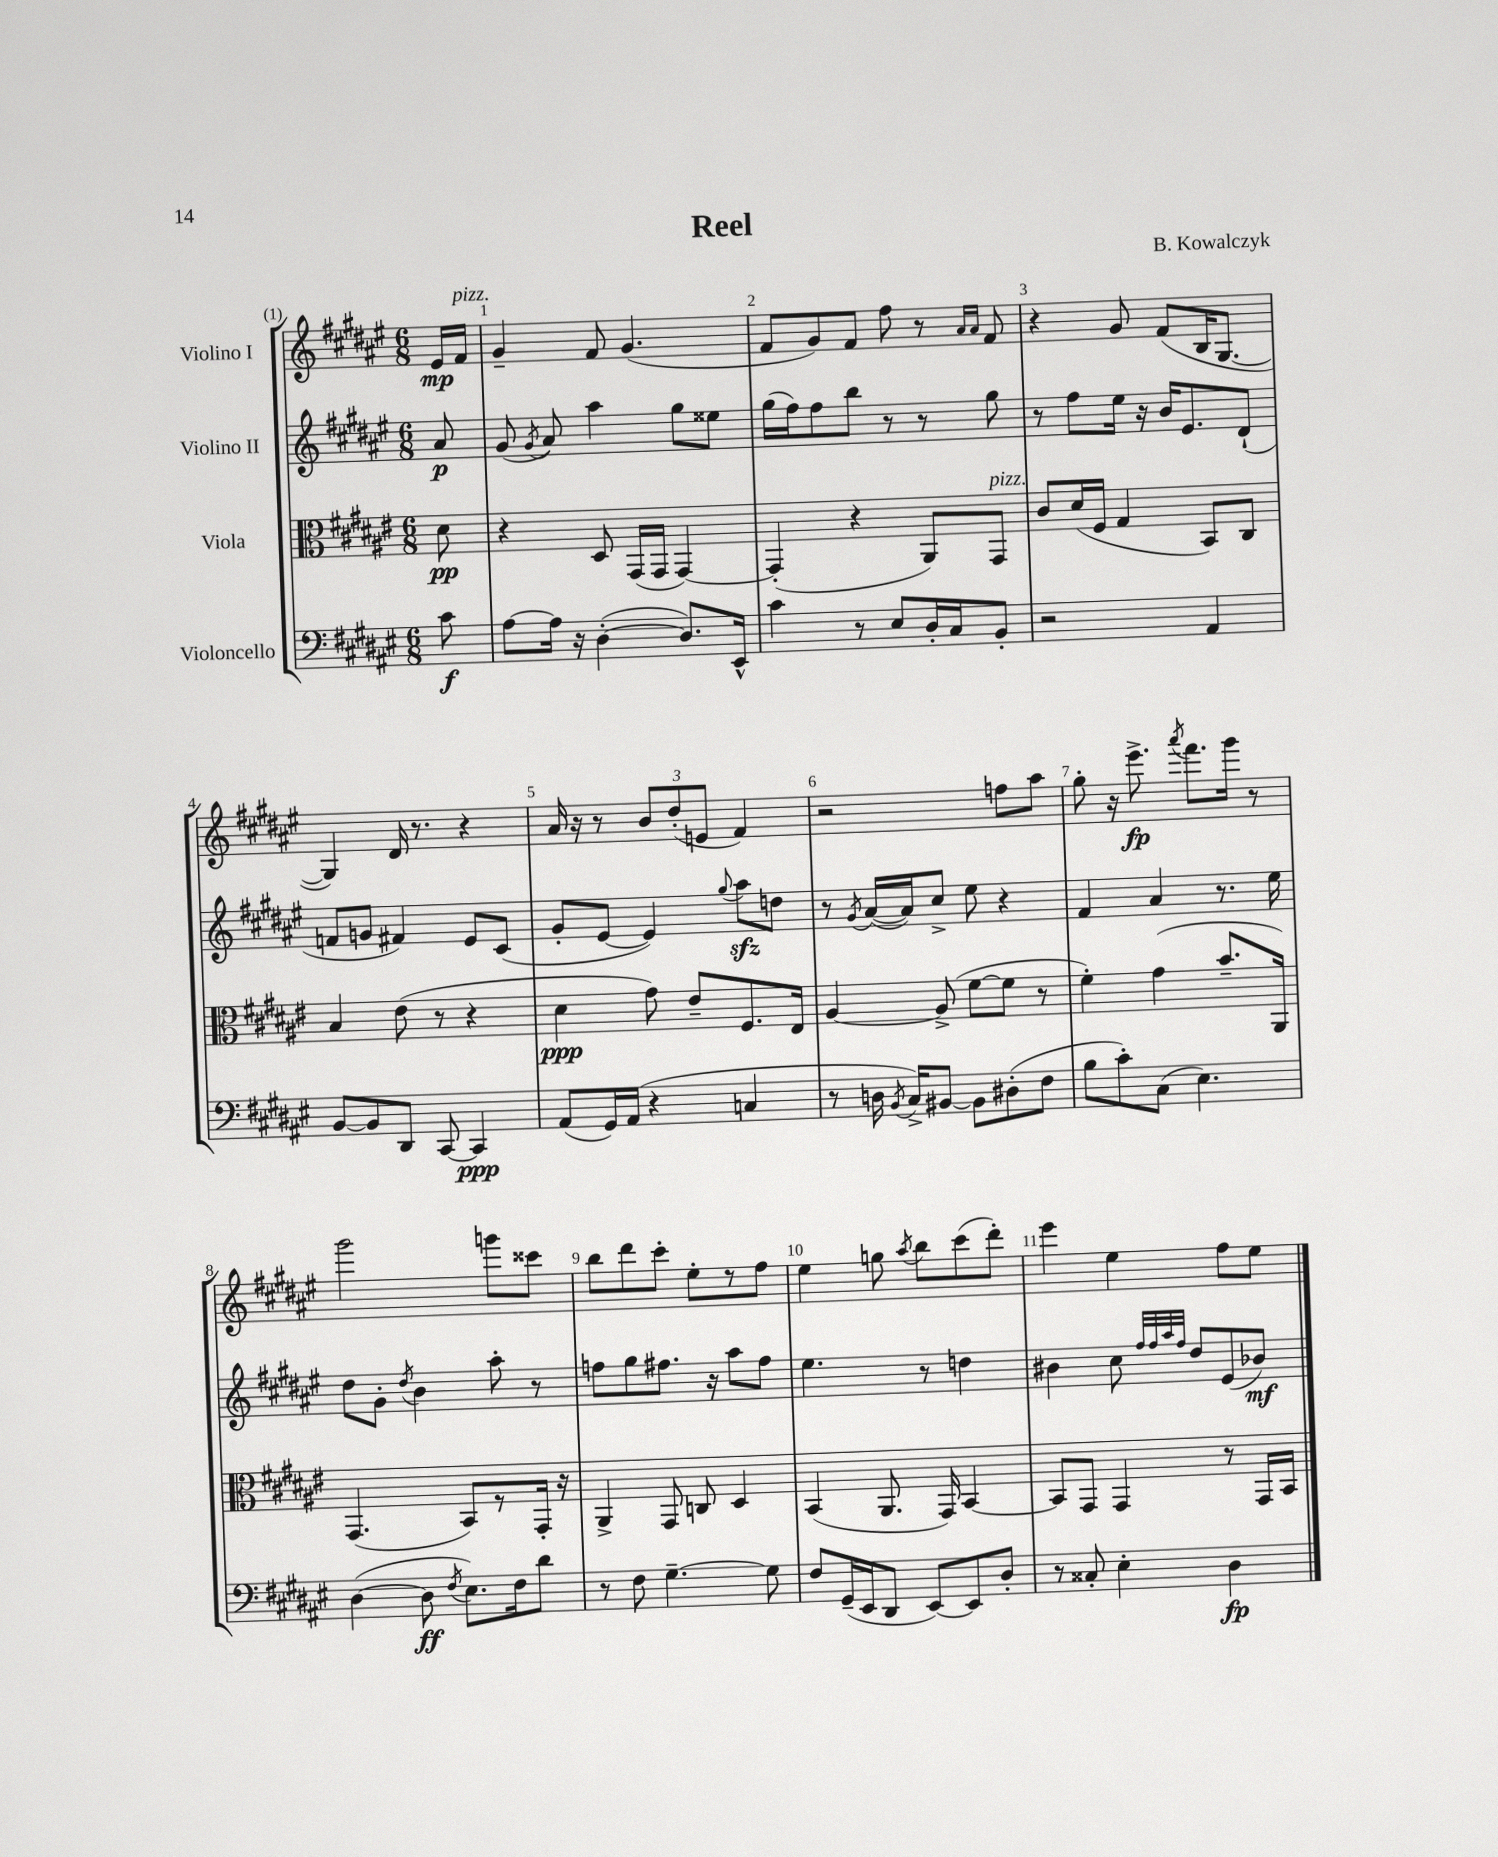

**kern	**dynam	**kern	**dynam	**kern	**dynam	**kern	**dynam
*part4	*part4	*part3	*part3	*part2	*part2	*part1	*part1
*staff4	*staff4	*staff3	*staff3	*staff2	*staff2	*staff1	*staff1
*I"Violoncello	*	*I"Viola	*	*I"Violino II	*	*I"Violino I	*
*clefF4	*	*clefC3	*	*clefG2	*	*clefG2	*
*k[f#c#g#d#a#e#]	*	*k[f#c#g#d#a#e#]	*	*k[f#c#g#d#a#e#]	*	*k[f#c#g#d#a#e#]	*
*M6/8	*	*M6/8	*	*M6/8	*	*M6/8	*
=	=	=	=	=	=	=	=
8c#\	f	8d#\	pp	8a#/	p	16e#/LL	mp
!	!	!	!	!	!	!LO:TX:a:i:t=pizz.	!
.	.	.	.	.	.	16f#/JJ	.
=1	=1	=1	=1	=1	=1	=1	=1
[8A#\L	.	4r	.	(8g#/	.	4g#~/	.
.	.	.	.	8qg#/	.	.	.
16A#\Jk]	.	.	.	8a#/)	.	.	.
16r	.	.	.	.	.	.	.
([4D#'\	.	8D#/	.	4aa#\	.	8f#/	.
.	.	(16GG#/LL	.	.	.	(4.g#/	.
.	.	16GG#/JJ	.	.	.	.	.
8.D#/L])	.	[4GG#/)	.	8gg#\L	.	.	.
.	.	.	.	8ee##X\J	.	.	.
16EE#^^/Jk	.	.	.	.	.	.	.
=2	=2	=2	=2	=2	=2	=2	=2
4c#\	.	(4GG#'/]	.	(16gg#\LL	.	8f#/L	.
.	.	.	.	16ff#\J)	.	.	.
.	.	.	.	8ff#\	.	8g#/)	.
8r	.	4r	.	8bb\J	.	8f#/J	.
8E#/L	.	.	.	8r	.	8ff#\	.
16D#'/L	.	8AA#/L)	.	8r	.	8r	.
16C#/J	.	.	.	.	.	.	.
.	.	.	.	.	.	16qqa#/LL	.
.	.	.	.	.	.	16qqa#/JJ	.
!	!	!LO:TX:a:i:t=pizz.	!	!	!	!	!
8BB'/J	.	8GG#/J	.	8gg#\	.	8f#/	.
=3	=3	=3	=3	=3	=3	=3	=3
2r	.	8c#/L	.	8r	.	4r	.
.	.	(16d#/L	.	8ff#\L	.	.	.
.	.	16F#/JJ	.	.	.	.	.
.	.	4G#/	.	16ee#\Jk	.	8g#/	.
.	.	.	.	16r	.	.	.
.	.	.	.	16b/KL	.	(8f#/L	.
.	.	.	.	8.e#/	.	.	.
4AA#/	.	8BB/L)	.	.	.	16B/K	.
.	.	.	.	.	.	[8.G#/J	.
.	.	8C#/J	.	(8d#`/J	.	.	.
!!LO:LB:g=z
=4	=4	=4	=4	=4	=4	=4	=4
[8BB/L	.	4B/	.	8fn/L	.	4G#/])	.
8BB/]	.	.	.	8gn/J	.	.	.
8DD#/J	.	(8e#\	.	4f#X/)	.	16d#/	.
.	.	.	.	.	.	8.r	.
[8CC#/	.	8r	.	.	.	.	.
4CC#/]	ppp	4r	.	8e#/L	.	4r	.
.	.	.	.	(8c#/J	.	.	.
=5	=5	=5	=5	=5	=5	=5	=5
(8AA#/L	.	4d#\	ppp	8g#'/L	.	16a#/	.
.	.	.	.	.	.	16r	.
16GG#/L)	.	.	.	[8e#/J	.	8r	.
(16AA#/JJ	.	.	.	.	.	.	.
4r	.	8g#\)	.	4e#/])	.	12b/L	.
.	.	.	.	.	.	(12dd#'/	.
.	.	8e#~/L	.	.	.	.	.
.	.	.	.	.	.	12en/J	.
.	.	.	.	8qqgg#/	.	.	.
4Cn/	.	8.F#/	.	8aa#zz\L	.	4f#/)	.
.	.	.	.	8ddn\J	.	.	.
.	.	16E#/Jk	.	.	.	.	.
=6	=6	=6	=6	=6	=6	=6	=6
8r	.	[4A#/	.	8r	.	2r	.
.	.	.	.	8qg#/	.	.	.
16Dn\	.	.	.	([16a#/LL	.	.	.
8qBB/	.	.	.	.	.	.	.
16C#^/KL)	.	.	.	16a#/J])	.	.	.
[8BB#X/J	.	(8A#^/]	.	8cc#^/J	.	.	.
8BB#\L]	.	[8f#\L	.	8ee#\	.	.	.
(8D#X'\	.	8f#\J]	.	4r	.	8ffn\L	.
8F#\J	.	8r	.	.	.	8aa#\J	.
=7	=7	=7	=7	=7	=7	=7	=7
8B\L	.	4f#'\)	.	4f#/	.	8gg#'\	.
8c#'\)	.	.	.	.	.	16r	.
.	.	.	.	.	.	8.eee#^\	fp
(8C#\J	.	(4g#\	.	4a#/	.	.	.
.	.	.	.	.	.	8qaaa#/	.
4.E#\)	.	.	.	.	.	8.fff#\L	.
.	.	8.b~/L	.	8.r	.	.	.
.	.	.	.	.	.	16ggg#\Jk	.
.	.	.	.	.	.	8r	.
.	.	16AA#/Jk)	.	16ee#\	.	.	.
!!LO:LB:g=z
=8	=8	=8	=8	=8	=8	=8	=8
([4D#\	.	(4.GG#/	.	8dd#\L	.	2ggg#\	.
.	.	.	.	8g#'\J	.	.	.
.	.	.	.	8qdd#/	.	.	.
8D#\]	ff	.	.	4b\	.	.	.
8qF#/	.	.	.	.	.	.	.
8.E#\L)	.	8BB/L)	.	.	.	.	.
.	.	8r	.	8aa#'\	.	8gggn\L	.
16F#\k	.	.	.	.	.	.	.
8d#\J	.	16GG#'/Jk	.	8r	.	8ccc##X\J	.
.	.	16r	.	.	.	.	.
=9	=9	=9	=9	=9	=9	=9	=9
8r	.	4AA#^/	.	8ffn\L	.	8bb\L	.
8F#\	.	.	.	8gg#\	.	8ddd#\	.
[4.G#~\	.	8GG#/	.	8.ff#X\J	.	8ccc#'\J	.
.	.	8Cn/	.	.	.	8ee#'\L	.
.	.	.	.	16r	.	.	.
.	.	4D#/	.	8aa#\L	.	8r	.
8G#\]	.	.	.	8ff#\J	.	8ff#\J	.
=10	=10	=10	=10	=10	=10	=10	=10
8F#/L	.	(4BB/	.	4.ee#\	.	4ee#\	.
(16GG#~/L	.	.	.	.	.	.	.
16EE#/J	.	.	.	.	.	.	.
8DD#/J	.	8.AA#/	.	.	.	8ggn\	.
.	.	.	.	.	.	8qaa#/	.
[8EE#/L)	.	.	.	8r	.	8bb\L	.
.	.	16GG#/)	.	.	.	.	.
8EE#/]	.	[4BB/	.	4ddn\	.	(8ccc#\	.
8D#'/J	.	.	.	.	.	8ddd#'\J)	.
=11	=11	=11	=11	=11	=11	=11	=11
8r	.	8BB/L]	.	4b#X\	.	4eee#\	.
8C##X'/	.	8GG#/J	.	.	.	.	.
4E#'\	.	4GG#/	.	8cc#\	.	4ee#\	.
.	.	.	.	32qqff#/LLL	.	.	.
.	.	.	.	32qqff#/	.	.	.
.	.	.	.	32qqaa#/	.	.	.
.	.	.	.	32qqff#/JJJ	.	.	.
.	.	.	.	8dd#/L	.	.	.
4D#\	fp	8r	.	(8e#/	.	8ff#\L	.
.	.	16GG#/LL	.	8b-X/J)	mf	8ee#\J	.
.	.	16BB/JJ	.	.	.	.	.
==	==	==	==	==	==	==	==
*-	*-	*-	*-	*-	*-	*-	*-
